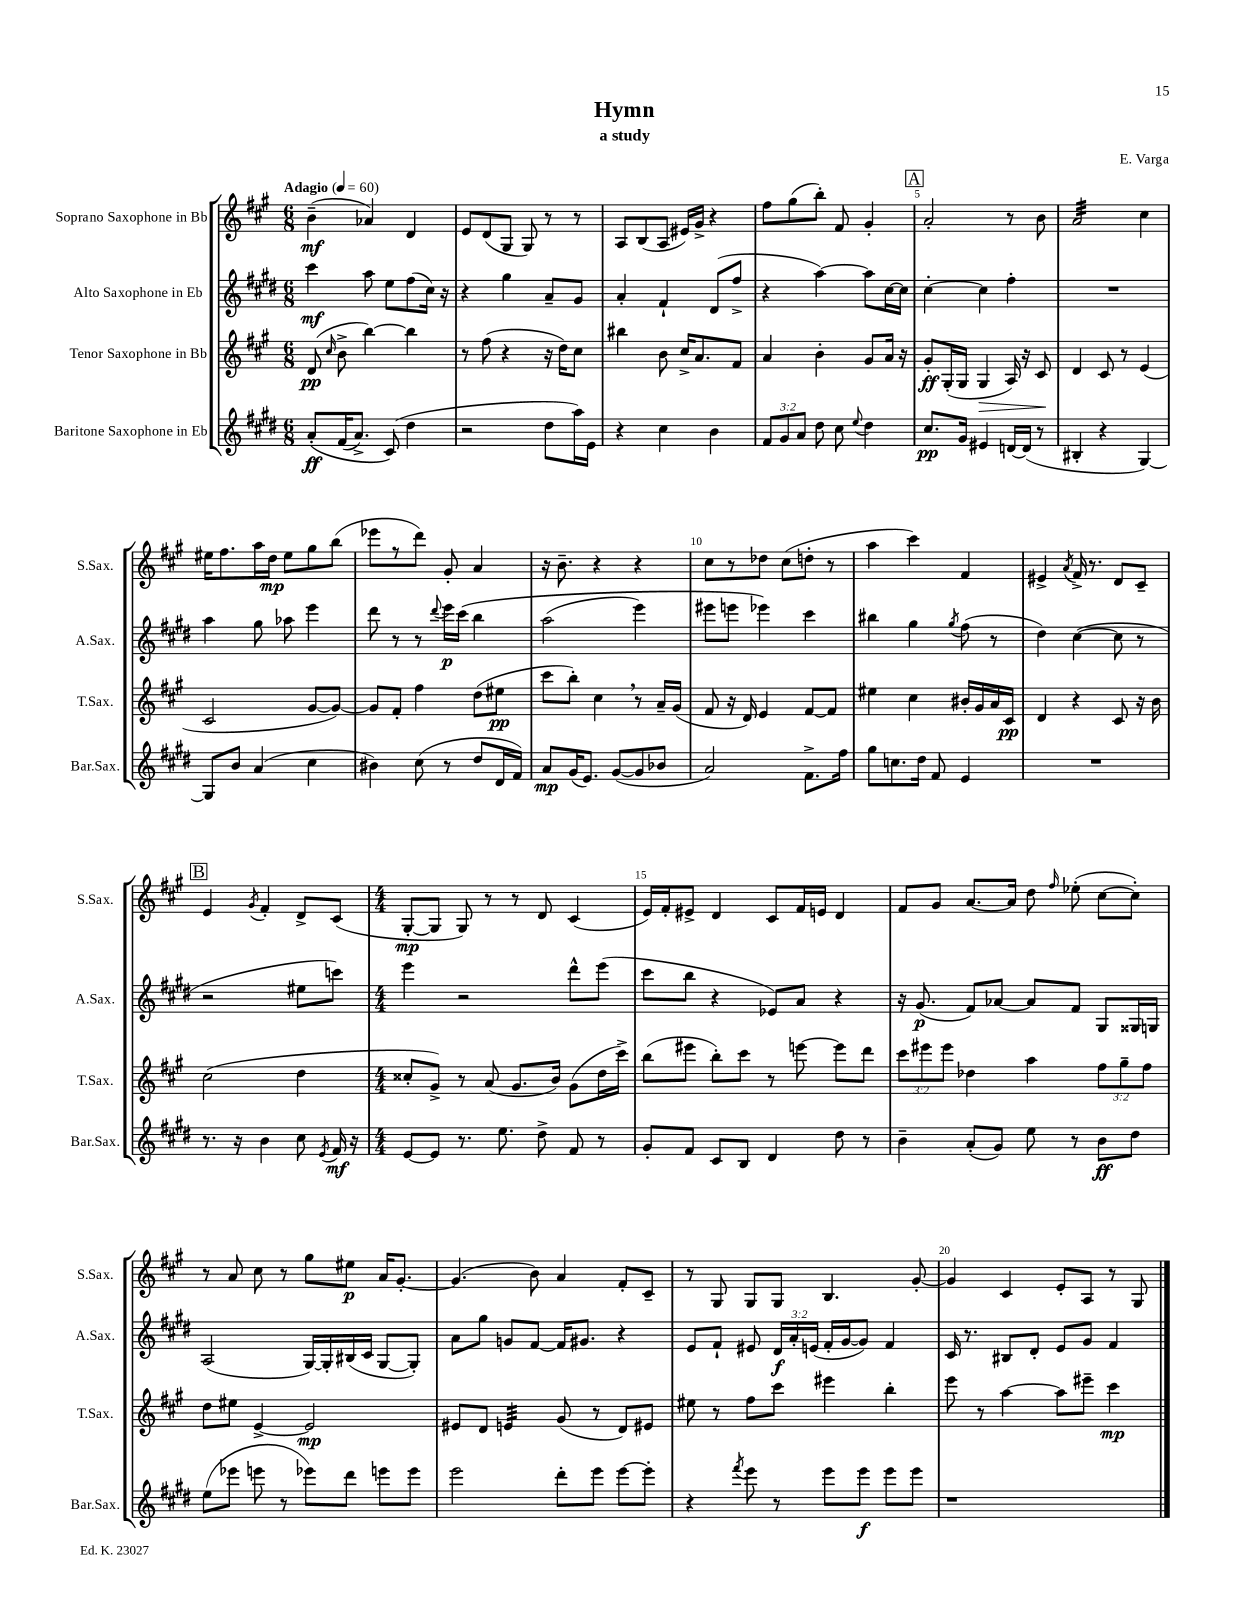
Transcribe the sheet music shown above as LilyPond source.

\header { title = "Hymn" composer = "E. Varga" subtitle = "a study" }
<<
\new StaffGroup <<
\new Staff = "s0" \with { instrumentName = "Soprano Saxophone in Bb" shortInstrumentName = "S.Sax." } {
    \clef treble \key a \major \numericTimeSignature \time 6/8 \tempo "Adagio" 4 = 60
    \autoBeamOff b'4--\mf( aes'4) d'4 |
    e'8[ d'8( gis8] gis8) r8 r8 |
    a8[ b8( a8] eis'16[) gis'16]-> r4 |
    fis''8[ gis''8( b''8]-.) fis'8 gis'4-. |
    \mark \markup { \box "A" } a'2-. r8 b'8 |
    a'2:32 cis''4 |
    eis''16[ fis''8. a''16 d''16]\mp eis''8[ gis''8 b''8]( |
    ees'''8[ r8 d'''8]) gis'8-. a'4 |
    r16 b'8.-- r4 r4 |
    cis''8[ r8 des''8] cis''8[( d''8]-. r8 |
    a''4 cis'''4) fis'4 |
    eis'4-> \acciaccatura { a'8 } fis'16-> r8. d'8[ cis'8]-- |
    \mark \markup { \box "B" } e'4 \acciaccatura { gis'8 } fis'4-. d'8[-> cis'8]( |
    \numericTimeSignature \time 4/4 gis8[~-.\mp gis8] gis8) r8 r8 d'8 cis'4( |
    e'16[) fis'16-. eis'8]-> d'4 cis'8[ fis'16 e'16] d'4 |
    fis'8[ gis'8] a'8.[~ a'16] d''8 \grace { fis''16 } ees''8-.( cis''8[~ cis''8]-.) |
    r8 a'8 cis''8 r8 gis''8[ eis''8]\p a'16[ gis'8.]~-. |
    gis'4.( b'8) a'4 fis'8[-. cis'8]-- |
    r8 gis8 gis8[ gis8] b4. gis'8~-. |
    gis'4 cis'4 e'8[-. a8] r8 gis8 \bar "|." |
}
\new Staff = "s1" \with { instrumentName = "Alto Saxophone in Eb" shortInstrumentName = "A.Sax." } {
    \clef treble \key e \major \numericTimeSignature \time 6/8 \override Staff.TupletNumber.text = #tuplet-number::calc-fraction-text
    \autoBeamOff cis'''4\mf a''8 e''8[ fis''8( cis''16]) r16 |
    r4 gis''4 a'8[-- gis'8] |
    a'4-. fis'4-! dis'8[( fis''8]-> |
    r4 a''4~) a''8[ cis''16~ cis''16] |
    \mark \markup { \box "A" } cis''4~-. cis''4 fis''4-. |
    R2. |
    a''4 gis''8 aes''8 e'''4 |
    dis'''8 r8 r8 \appoggiatura { dis'''8 } e'''16[\p cis'''16]\( b''4 |
    a''2( e'''4) |
    eis'''8[ e'''8] ees'''4\) cis'''4 |
    bis''4 gis''4 \acciaccatura { gis''8 } fis''8( r8 |
    dis''4) cis''4~( cis''8 r8 |
    \mark \markup { \box "B" } r2 eis''8[ c'''8]) |
    \numericTimeSignature \time 4/4 e'''4 r2 dis'''8[-^ e'''8]( |
    cis'''8[ b''8] r4 ees'8[) a'8] r4 |
    r16 gis'8.\p( fis'8[) aes'8]~ aes'8[ fis'8] gis8[ gisis16 g16] |
    a2( gis16[~) gis16-. bis16( cis'16] gis8[~ gis8]-.) |
    a'8[ gis''8] g'8[ fis'8]~ fis'16[ gis'8.] r4 |
    e'8[ fis'8]-! eis'8 \tuplet 3/2 { dis'16[\f a'16-. e'16]( } fis'16[-. gis'16~ gis'8]) fis'4 |
    cis'16 r8. bis8[ dis'8]-. e'8[ gis'8] fis'4 \bar "|." |
}
\new Staff = "s2" \with { instrumentName = "Tenor Saxophone in Bb" shortInstrumentName = "T.Sax." } {
    \clef treble \key a \major \numericTimeSignature \time 6/8 \override Staff.TupletNumber.text = #tuplet-number::calc-fraction-text
    \autoBeamOff d'8\pp( \grace { cis''16 } b'8-> b''4~) b''4 |
    r8 fis''8( r4 r16 d''16[) cis''8] |
    bis''4 b'8 cis''16[-> a'8. fis'8] |
    a'4 b'4-. gis'8[ a'16] r16 |
    \mark \markup { \box "A" } gis'8[-.\ff gis16-.( gis16] gis4\> a16) r16 cis'8\! |
    d'4 cis'8 r8 e'4( |
    cis'2 gis'8[~ gis'8]~) |
    gis'8[ fis'8]-. fis''4 d''8[( eis''8]\pp |
    cis'''8[ b''8]-.) cis''4 \breathe r8 a'16[-- gis'16]( |
    fis'8 r16 d'16) e'4 fis'8[~ fis'8] |
    eis''4 cis''4 bis'16[-. gis'16 a'16 cis'16]\pp |
    d'4 r4 cis'8 r16 b'16 |
    \mark \markup { \box "B" } cis''2( d''4 |
    \numericTimeSignature \time 4/4 cisis''8[-. gis'8]->) r8 a'8( gis'8.[ b'16]) gis'8[( d''16 cis'''16]->) |
    b''8[( eis'''8] b''8[-.) cis'''8] r8 e'''8~ e'''8[ d'''8] |
    \tuplet 3/2 { cis'''8[ eis'''8 eis'''8] } des''4 a''4 \tuplet 3/2 { fis''8[ gis''8-- fis''8] } |
    d''8[ eis''8] e'4~-> e'2\mp |
    eis'8[ d'8] e'4:32 gis'8( r8 d'8[) eis'8] |
    eis''8 r8 fis''8[ cis'''8] eis'''4 b''4-. |
    e'''8 r8 a''4~ a''8[ eis'''8]-- cis'''4\mp \bar "|." |
}
\new Staff = "s3" \with { instrumentName = "Baritone Saxophone in Eb" shortInstrumentName = "Bar.Sax." } {
    \clef treble \key e \major \numericTimeSignature \time 6/8 \override Staff.TupletNumber.text = #tuplet-number::calc-fraction-text
    \autoBeamOff a'8[-.\ff\( fis'16( a'8.]->) cis'8(\) dis''4 |
    r2 dis''8[ a''16) e'16] |
    r4 cis''4 b'4 |
    \tuplet 3/2 { fis'8[ gis'8 a'8] } dis''8 cis''8 \appoggiatura { e''8 } dis''4 |
    \mark \markup { \box "A" } cis''8.[\pp gis'16] eis'4 d'16[~ d'16]( r8 |
    bis4-. r4 gis4~) |
    gis8[ b'8] a'4( cis''4 |
    bis'4) cis''8( r8 dis''8[ dis'16 fis'16]) |
    a'8[\mp gis'16( e'8.]) gis'8[~( gis'8 bes'8] |
    a'2) fis'8.[-> fis''16] |
    gis''8[ c''8. dis''16] fis'8 e'4 |
    R2. |
    \mark \markup { \box "B" } r8. r16 b'4 cis''8 \acciaccatura { e'8 } fis'16\mf r16 |
    \numericTimeSignature \time 4/4 e'8[~ e'8] r8. e''8. dis''8-> fis'8 r8 |
    gis'8[-. fis'8] cis'8[ b8] dis'4 dis''8 r8 |
    b'4-- a'8[-.( gis'8]) e''8 r8 b'8[\ff dis''8] |
    e''8[( ees'''8] e'''8 r8 ees'''8[) dis'''8] e'''8[ e'''8] |
    e'''2 dis'''8[-. e'''8] e'''8[~ e'''8]-. |
    r4 \acciaccatura { fis'''8 } e'''8 r8 e'''8[ e'''8]\f e'''8[ e'''8] |
    r1 \bar "|." |
}
>>
>>
\layout { \context { \Score \override BarNumber.break-visibility = ##(#f #t #t) barNumberVisibility = #(every-nth-bar-number-visible 5) } }
